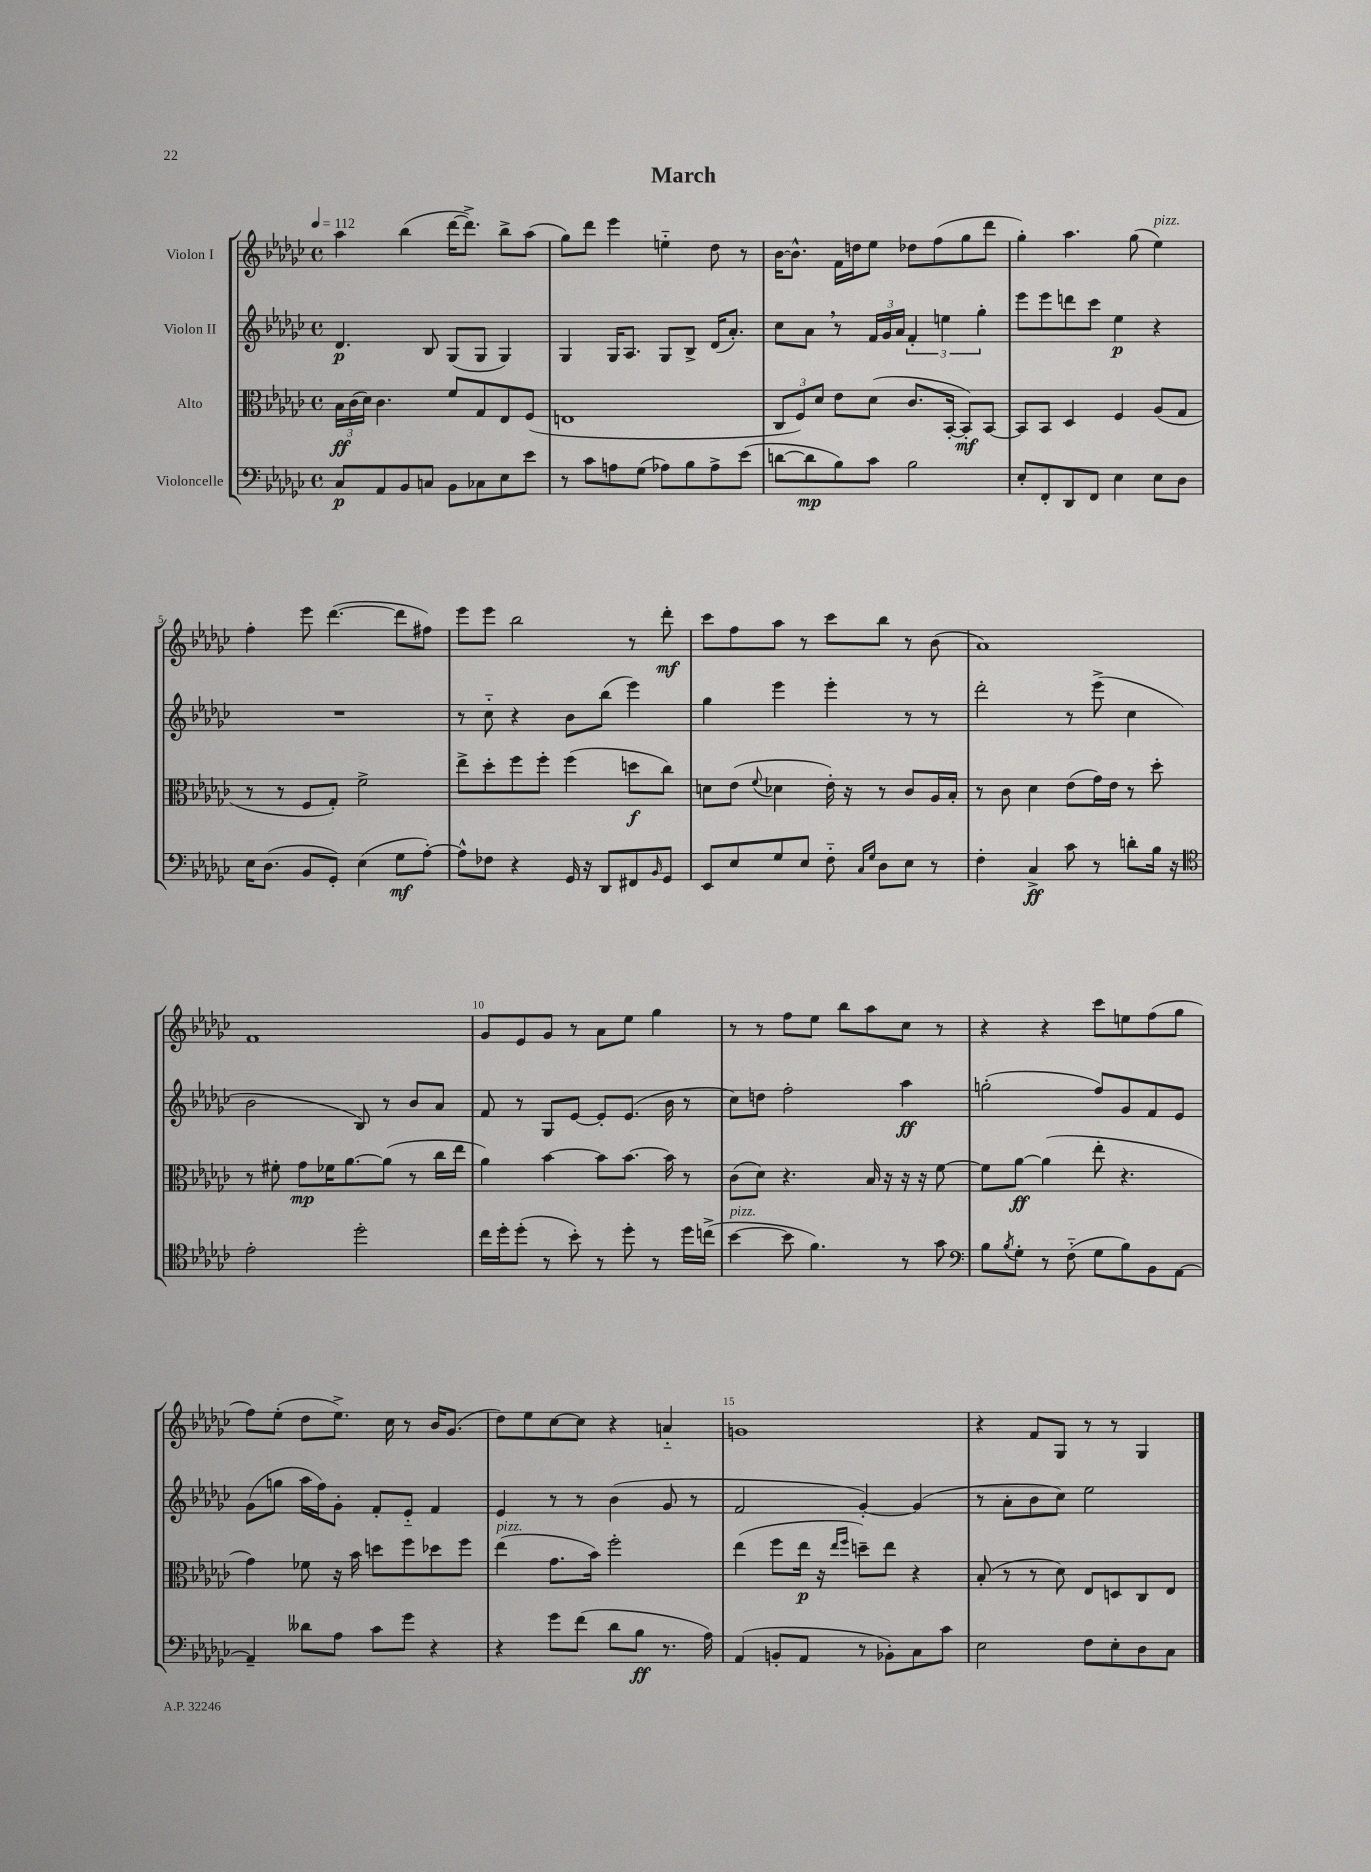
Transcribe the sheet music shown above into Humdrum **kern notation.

**kern	**dynam	**kern	**dynam	**kern	**dynam	**kern	**dynam
*part4	*part4	*part3	*part3	*part2	*part2	*part1	*part1
*staff4	*staff4	*staff3	*staff3	*staff2	*staff2	*staff1	*staff1
*I"Violoncelle	*	*I"Alto	*	*I"Violon II	*	*I"Violon I	*
*clefF4	*	*clefC3	*	*clefG2	*	*clefG2	*
*k[b-e-a-d-g-c-]	*	*k[b-e-a-d-g-c-]	*	*k[b-e-a-d-g-c-]	*	*k[b-e-a-d-g-c-]	*
*M4/4	*	*M4/4	*	*M4/4	*	*M4/4	*
*met(c)	*	*met(c)	*	*met(c)	*	*met(c)	*
*MM112	*	*MM112	*	*MM112	*	*MM112	*
=1	=1	=1	=1	=1	=1	=1	=1
8C-/L	p	24B-\LL	ff	4.d-/	p	4aa-\	.
.	.	(24c-\	.	.	.	.	.
.	.	24d-\JJ)	.	.	.	.	.
8AA-/	.	4.c-\	.	.	.	.	.
8BB-/	.	.	.	.	.	(4bb-\	.
8Cn/J	.	.	.	8B-/	.	.	.
8BB-\L	.	8f/L	.	(8G-/L	.	[16ddd-\KL	.
.	.	.	.	.	.	8.ddd-^\J])	.
8C-X\	.	8G-/	.	8G-/J	.	.	.
8E-\	.	8E-/	.	4G-/)	.	8bb-^\L	.
8e-\J	.	(8F/J	.	.	.	(8aa-\J	.
=2	=2	=2	=2	=2	=2	=2	=2
8r	.	1En	.	4G-/	.	8gg-\L)	.
8c-\L	.	.	.	.	.	8ddd-\J	.
8An\	.	.	.	16G-/KL	.	4eee-\	.
.	.	.	.	8.A-/J	.	.	.
(8G-\J	.	.	.	.	.	.	.
8A-X\L)	.	.	.	8G-/L	.	4een\	.
8B-\	.	.	.	8B-^/J	.	.	.
8A-^\	.	.	.	(16d-/KL	.	8dd-\	.
.	.	.	.	8.a-'/J)	.	.	.
(8e-\J	.	.	.	.	.	8r	.
=3	=3	=3	=3	=3	=3	=3	=3
[8dn\L	.	12C-/L	.	8cc-\L	.	[16b-\KL	.
.	.	.	.	.	.	8.b-^^\J]	.
.	.	12F/)	.	.	.	.	.
8d\]	mp	.	.	8a-,\J	.	.	.
.	.	12d-/J	.	.	.	.	.
8B-\)	.	8e-\L	.	8r	.	16f\LL	.
.	.	.	.	.	.	16ddn\J	.
8c-\J	.	(8d-\J	.	24f/LL	.	8ee-\J	.
.	.	.	.	24g-/	.	.	.
.	.	.	.	24a-/JJ	.	.	.
2B-\	.	8.c-/L	.	6f'/	.	8dd-X\L	.
.	.	.	.	.	.	(8ff\	.
.	.	.	.	6een\	.	.	.
.	.	[16BB-'/Jk	.	.	.	.	.
.	.	8BB-'/L])	mf	.	.	8gg-\	.
.	.	.	.	6gg-'\	.	.	.
.	.	[8BB-/J	.	.	.	8ddd-\J	.
=4	=4	=4	=4	=4	=4	=4	=4
8E-'/L	.	8BB-/L]	.	8eee-\L	.	4gg-'\)	.
8FF'/	.	8BB-/J	.	8eee-\	.	.	.
8DD-/	.	4D-/	.	8dddn\	.	4.aa-\	.
8FF/J	.	.	.	8ccc-\J	.	.	.
4E-\	.	4F/	.	4ee-\	p	.	.
.	.	.	.	.	.	(8gg-\	.
!	!	!	!	!	!	!LO:TX:a:i:t=pizz.	!
8E-\L	.	(8A-/L	.	4r	.	4ee-\)	.
8D-\J	.	8G-/J	.	.	.	.	.
!!LO:LB:g=z
=5	=5	=5	=5	=5	=5	=5	=5
16E-\KL	.	8r	.	1r	.	4ff'\	.
(8.D-\J	.	.	.	.	.	.	.
.	.	8r	.	.	.	.	.
8BB-/L	.	8F/L	.	.	.	8eee-\	.
8GG-'/J)	.	8G-'/J)	.	.	.	([4.ddd-\	.
(4E-\	.	2f^\	.	.	.	.	.
8G-\L	mf	.	.	.	.	8ddd-\L]	.
[8A-'\J)	.	.	.	.	.	8ff#X\J)	.
=6	=6	=6	=6	=6	=6	=6	=6
8A-^^\L]	.	8ee-^\L	.	8r	.	8eee-\L	.
8F-X\J	.	8dd-'\	.	8cc-\	.	8eee-\J	.
4r	.	8ff\	.	4r	.	2bb-\	.
.	.	8ff'\J	.	.	.	.	.
16GG-/	.	(4ff\	.	8b-\L	.	.	.
16r	.	.	.	.	.	.	.
8DD-/L	.	.	.	(8bb-\J	.	.	.
8FF#X/	.	8ddn\L	f	4eee-\)	.	8r	.
16qqBB-/	.	.	.	.	.	.	.
8GG-/J	.	8cc-\J)	.	.	.	8ddd-'\	mf
=7	=7	=7	=7	=7	=7	=7	=7
8EE-/L	.	8dn\L	.	4gg-\	.	8ccc-\L	.
8E-/	.	(8e-\J	.	.	.	8ff\	.
.	.	8qqf/	.	.	.	.	.
8G-/	.	4d-X\	.	4eee-\	.	8aa-\J	.
8E-/J	.	.	.	.	.	8r	.
8F\	.	16e-'\)	.	4eee-'\	.	8ccc-\L	.
.	.	16r	.	.	.	.	.
16qqC-/LL	.	.	.	.	.	.	.
16qqG-/JJ	.	.	.	.	.	.	.
8D-\L	.	8r	.	.	.	8bb-\J	.
8E-\J	.	8c-/L	.	8r	.	8r	.
8r	.	16A-/L	.	8r	.	(8b-\	.
.	.	16B-'/JJ	.	.	.	.	.
=8	=8	=8	=8	=8	=8	=8	=8
4F'\	.	8r	.	2ddd-'\	.	1a-)	.
.	.	8c-\	.	.	.	.	.
4C-^/	ff	4d-\	.	.	.	.	.
8c-\	.	(8e-\L	.	8r	.	.	.
8r	.	16g-\L)	.	(8eee-^\	.	.	.
.	.	16e-\JJ	.	.	.	.	.
8dn'\L	.	8r	.	4cc-\	.	.	.
16B-\Jk	.	8dd-'\	.	.	.	.	.
16r	.	.	.	.	.	.	.
!!LO:LB:g=z
=9	=9	=9	=9	=9	=9	=9	=9
*clefC4	*	*	*	*	*	*	*
2e-'\	.	8r	.	2b-\	.	1f	.
.	.	8f#X'\	.	.	.	.	.
.	.	8g-\L	mp	.	.	.	.
.	.	16f-X\K	.	.	.	.	.
.	.	[8.a-\	.	.	.	.	.
2dd-'\	.	.	.	8B-/)	.	.	.
.	.	(8a-\J]	.	8r	.	.	.
.	.	8r	.	8b-/L	.	.	.
.	.	16cc-\LL	.	8a-/J	.	.	.
.	.	16ee-\JJ	.	.	.	.	.
=10	=10	=10	=10	=10	=10	=10	=10
16cc-\LL	.	4a-\)	.	8f/	.	8g-/L	.
16dd-'\J	.	.	.	.	.	.	.
(8dd-'\J	.	.	.	8r	.	8e-/	.
8r	.	[4b-\	.	8G-/L	.	8g-/J	.
8b-'\)	.	.	.	[8e-/J	.	8r	.
8r	.	8b-\L]	.	8e-'/L]	.	8a-\L	.
8dd-'\	.	[8.b-\J	.	(8.e-/J	.	8ee-\J	.
8r	.	.	.	.	.	4gg-\	.
.	.	16b-\]	.	16b-\	.	.	.
16dd-\LL	.	8r	.	8r	.	.	.
(16ccn^\JJ	.	.	.	.	.	.	.
=11	=11	=11	=11	=11	=11	=11	=11
!LO:TX:a:i:t=pizz.	!	!	!	!	!	!	!
[4b-\	.	(8c-\L	.	8cc-\L)	.	8r	.
.	.	8d-\J)	.	8ddn\J	.	8r	.
8b-\]	.	4.r	.	2ff'\	.	8ff\L	.
4.f\)	.	.	.	.	.	8ee-\J	.
.	.	.	.	.	.	8bb-\L	.
.	.	16B-/	.	.	.	8aa-\	.
.	.	16r	.	.	.	.	.
8r	.	16r	.	4aa-\	ff	8cc-\J	.
.	.	16r	.	.	.	.	.
8g-\	.	[8f\	.	.	.	8r	.
=12	=12	=12	=12	=12	=12	=12	=12
*clefF4	*	*	*	*	*	*	*
8B-\L	.	8f\L]	.	(2ggn'\	.	4r	.
8qB-/	.	.	.	.	.	.	.
8G-'\J	.	[8a-\J	ff	.	.	.	.
8r	.	(4a-\]	.	.	.	4r	.
(8F\	.	.	.	.	.	.	.
8G-\L	.	8ee-'\	.	8ff/L)	.	8ccc-\L	.
8B-\)	.	4.r	.	8g-/	.	8een\	.
8BB-\	.	.	.	8f/	.	(8ff\	.
[8AA-\J	.	.	.	8e-/J	.	8gg-\J	.
!!LO:LB:g=z
=13	=13	=13	=13	=13	=13	=13	=13
4AA-~/]	.	4g-\)	.	(8g-\L	.	8ff\L)	.
.	.	.	.	8ggn\J	.	(8ee-'\J	.
8d--X\L	.	8f-X\	.	16aa-\LL	.	8dd-\L	.
.	.	.	.	16ff\J)	.	.	.
8A-\J	.	16r	.	8g-'\J	.	8.ee-^\J)	.
.	.	16b-\	.	.	.	.	.
8c-\L	.	8ddn\L	.	8f'/L	.	.	.
.	.	.	.	.	.	16cc-\	.
8g-\J	.	8ff\	.	8e-/J	.	8r	.
4r	.	8dd-X\	.	4f/	.	16b-/KL	.
.	.	.	.	.	.	(8.g-/J	.
.	.	8ff\J	.	.	.	.	.
=14	=14	=14	=14	=14	=14	=14	=14
!	!	!LO:TX:a:i:t=pizz.	!	!	!	!	!
4r	.	(4ee-\	.	4e-/	.	8dd-\L)	.
.	.	.	.	.	.	8ee-\	.
8g-\L	.	8.g-\L	.	8r	.	[8cc-\	.
(8f\J	.	.	.	8r	.	8cc-\J]	.
.	.	16b-\Jk)	.	.	.	.	.
8d-\L	.	2ff'\	.	(4b-\	.	4r	.
8B-\J	ff	.	.	.	.	.	.
8.r	.	.	.	8g-/	.	4an/	.
.	.	.	.	8r	.	.	.
16A-\)	.	.	.	.	.	.	.
=15	=15	=15	=15	=15	=15	=15	=15
(4AA-/	.	(4ee-\	.	2f/	.	1gn	.
8BBn'/L	.	8ff\L	.	.	.	.	.
8AA-/J	.	16ee-\Jk	p	.	.	.	.
.	.	16r	.	.	.	.	.
.	.	16qqee-/LL	.	.	.	.	.
.	.	16qqff/JJ	.	.	.	.	.
8r	.	8ddn~\L)	.	[4g-'/)	.	.	.
8BB-X'\L)	.	8ee-\J	.	.	.	.	.
8C-\	.	4r	.	(4g-/]	.	.	.
8c-\J	.	.	.	.	.	.	.
=16	=16	=16	=16	=16	=16	=16	=16
2E-\	.	(8B-'/	.	8r	.	4r	.
.	.	8r	.	8a-'\L	.	.	.
.	.	8r	.	8b-\	.	8f/L	.
.	.	8d-\)	.	8cc-\J)	.	8G-/J	.
8F\L	.	8E-/L	.	2ee-\	.	8r	.
8E-'\	.	8Dn/	.	.	.	8r	.
8D-\	.	8C-/	.	.	.	4G-/	.
8C-\J	.	8E-/J	.	.	.	.	.
==	==	==	==	==	==	==	==
*-	*-	*-	*-	*-	*-	*-	*-
